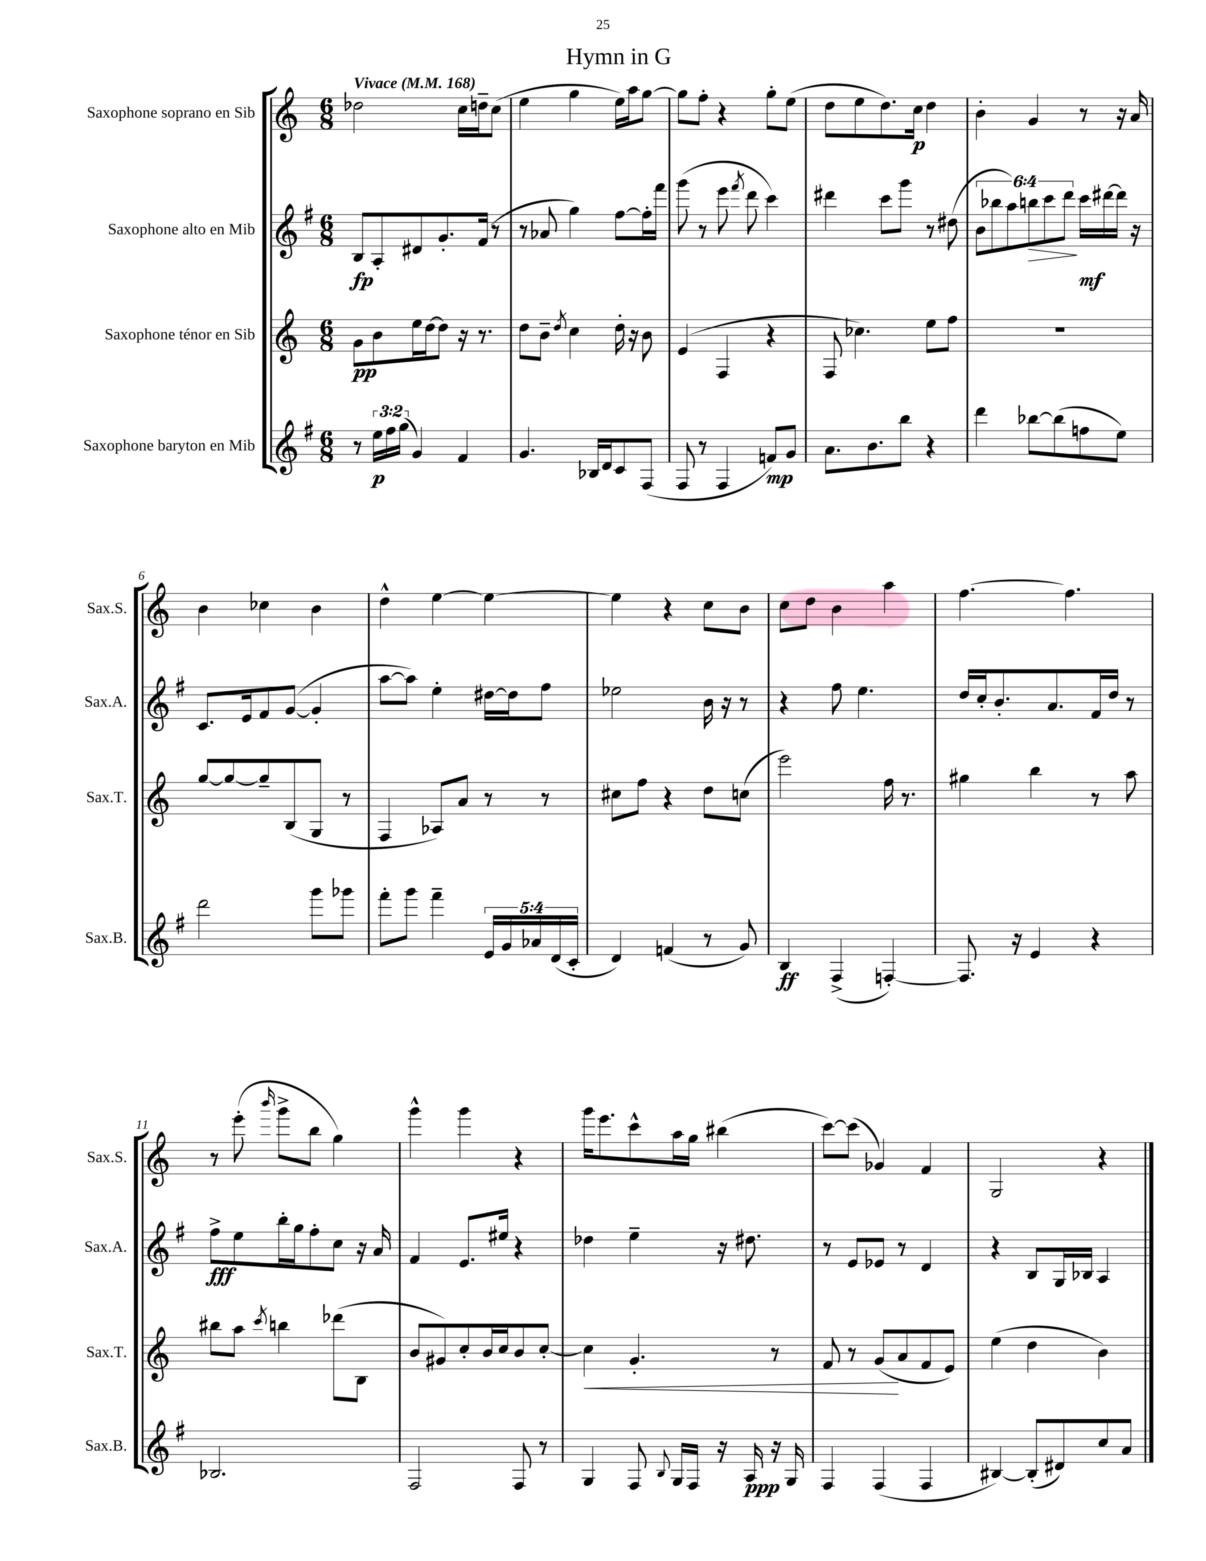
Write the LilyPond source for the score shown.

\header { title = "Hymn in G" }
<<
\new StaffGroup <<
\new Staff = "s0" \with { instrumentName = "Saxophone soprano en Sib" shortInstrumentName = "Sax.S." } {
    \clef treble \key c \major \numericTimeSignature \time 6/8 \tempo "Vivace" 4 = 168
    \autoBeamOff des''2 c''16[ d''16-- c''8]( |
    e''4 g''4 e''16[) a''16 g''8]~ |
    g''8[ f''8]-. r4 g''8[-. e''8]( |
    d''8[ e''8 d''8.) c''16]\p d''4 |
    b'4-. g'4 r8 r16 a'16 |
    b'4 ces''4 b'4 |
    d''4-^ e''4~ e''4~ |
    e''4 r4 c''8[ b'8] |
    c''8[ d''8] b'4 a''4 |
    f''4.~ f''4. |
    r8 e'''8-.( \grace { b'''16 } g'''8[-> b''8] g''4) |
    g'''4-^ g'''4 r4 |
    g'''16[ e'''8. c'''8-^ a''16 g''16] bis''4( |
    c'''8[~) c'''8]( ges'4) f'4 |
    g2 r4 \bar "|." |
}
\new Staff = "s1" \with { instrumentName = "Saxophone alto en Mib" shortInstrumentName = "Sax.A." } {
    \clef treble \key g \major \numericTimeSignature \time 6/8 \override Staff.TupletNumber.text = #tuplet-number::calc-fraction-text
    \autoBeamOff b8[\fp a8-. dis'8 g'8.-. fis'16]( r8 |
    r8 aes'8 g''4) fis''8[~ fis''16-. fis'''16] |
    g'''8( r8 e'''8 \acciaccatura { fis'''8 } d'''8 c'''4) |
    dis'''4 c'''8[ g'''8] r8 dis''8( |
    \tuplet 6/4 { b'8[ bes''8 a''8) b''8\> c'''8 d'''8]\! } c'''16[\mf dis'''16~ dis'''16] r16 |
    c'8.[ e'16 fis'8 g'8]~( g'4-. |
    a''8[~ a''8]) e''4-. dis''16[~ dis''16 fis''8] |
    ees''2 b'16 r16 r8 |
    r4 fis''8 e''4. |
    d''16[ c''16-. b'8.-. a'8. fis'16 d''16] r8 |
    fis''8[->\fff e''8 b''16-. g''16 fis''8-. c''8] r16 a'16 |
    fis'4 e'8.[ eis''16] r4 |
    des''4 e''4-- r16 dis''8. |
    r8 e'8[ ees'8] r8 d'4 |
    r4 b8[ g16 bes16] a4 \bar "|." |
}
\new Staff = "s2" \with { instrumentName = "Saxophone ténor en Sib" shortInstrumentName = "Sax.T." } {
    \clef treble \key c \major \numericTimeSignature \time 6/8
    \autoBeamOff g'8[\pp b'8 e''16 d''16~ d''8] r16 r8. |
    d''8[ b'8]-- \acciaccatura { d''8 } c''4 d''16-. r16 b'8 |
    e'4( f4 r4 |
    f8 ces''4.) e''8[ f''8] |
    R2. |
    g''8[~ g''8~ g''8-- b8( g8] r8 |
    f4 aes8[) a'8] r8 r8 |
    cis''8[ f''8] r4 d''8[ c''8]( |
    e'''2) f''16 r8. |
    gis''4 b''4 r8 a''8 |
    bis''8[ a''8] \acciaccatura { c'''8 } b''4 des'''8[( b8] |
    b'8[ gis'8) c''8-. b'16 c''16 b'8 c''8]~-. |
    c''4\< g'4.-. r8 |
    f'8 r8 g'8[\!( a'8 f'8 e'8]) |
    e''4( d''4 b'4) \bar "|." |
}
\new Staff = "s3" \with { instrumentName = "Saxophone baryton en Mib" shortInstrumentName = "Sax.B." } {
    \clef treble \key g \major \numericTimeSignature \time 6/8 \override Staff.TupletNumber.text = #tuplet-number::calc-fraction-text
    \autoBeamOff r8 \tuplet 3/2 { e''16[\p fis''16 g''16]( } g'4) fis'4 |
    g'4. bes16[ d'16 c'8 fis8]( |
    fis8 r8 fis4 f'8[\mp) g'8] |
    a'8.[ b'8. b''8] r4 |
    d'''4 bes''8[~ bes''8( f''8 e''8]) |
    d'''2 g'''8[ ges'''8] |
    fis'''8[-. g'''8] fis'''4-- \tuplet 5/4 { e'16[ g'16 aes'16 d'16( c'16]-. } |
    d'4) f'4( r8 g'8) |
    b4\ff fis4->( f4~-.) |
    f8. r16 e'4 r4 |
    bes2. |
    fis2 fis8 r8 |
    g4 fis8 \appoggiatura { b8 } g16[ fis16] r16 a16\ppp r16 g16 |
    fis4 fis4( fis4 |
    bis4~) bis8[-.( dis'8) c''8 a'8] \bar "|." |
}
>>
>>
